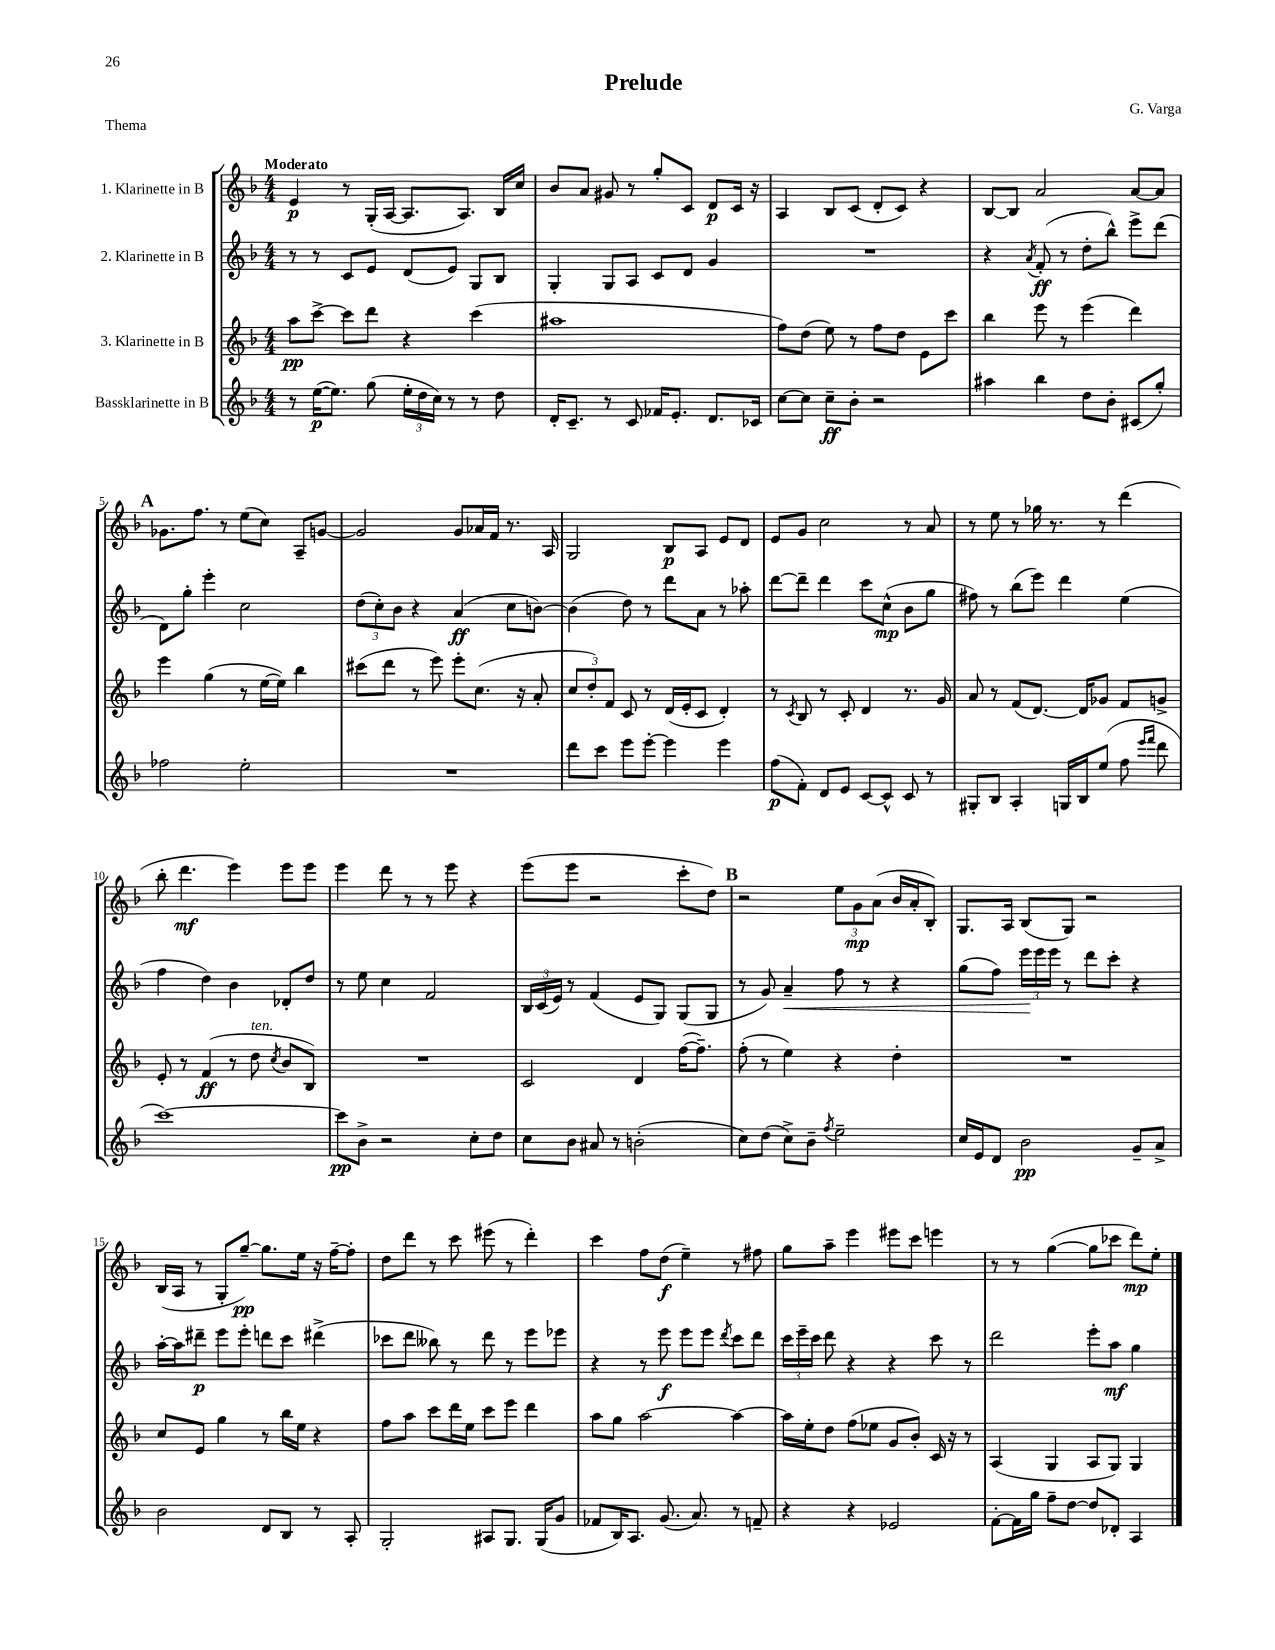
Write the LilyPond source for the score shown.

\header { title = "Prelude" composer = "G. Varga" piece = "Thema" }
<<
\new StaffGroup <<
\new Staff = "s0" \with { instrumentName = "1. Klarinette in B" } {
    \clef treble \key f \major \numericTimeSignature \time 4/4 \tempo "Moderato"
    \autoBeamOff e'4\p r8 g16[-.( a16]~ a8.[ a8.]) bes16[ c''16] |
    bes'8[ a'8] gis'8 r8 g''8[-. c'8] d'8[\p c'16] r16 |
    a4 bes8[ c'8]( d'8[-. c'8]) r4 |
    bes8[~ bes8] a'2 a'8[~ a'8] |
    \mark \markup { \bold "A" } ges'8.[ f''8.] r8 e''8[( c''8]) a8[-- g'8]~ |
    g'2 g'8[ aes'16 f'16] r8. a16 |
    g2 bes8[\p a8] e'8[ d'8] |
    e'8[ g'8] c''2 r8 a'8 |
    r8 e''8 r8 ges''16 r8. r8 d'''4( |
    bes''8-. d'''4.\mf e'''4) e'''8[ e'''8] |
    e'''4 d'''8 r8 r8 e'''8 r4 |
    e'''8[( e'''8] r2 c'''8[-. d''8]) |
    \mark \markup { \bold "B" } r2 \tuplet 3/2 { e''8[ g'8\mp a'8]( } bes'16[ a'16-. bes8]-.) |
    g8.[ a16] bes8[( g8]) r2 |
    bes16[( a16] r8 g8[-. g''8]~--\pp) g''8.[ e''16] r16 f''16[~-- f''8]-. |
    d''8[ d'''8] r8 c'''8 eis'''8( r8 d'''4-.) |
    c'''4 f''8[ d''8]\f( e''4--) r8 fis''8 |
    g''8[ a''8]-- e'''4 eis'''8[ c'''8] e'''4 |
    r8 r8 g''4~( g''8[ ces'''8] d'''8[\mp) e''8]-. \bar "|." |
}
\new Staff = "s1" \with { instrumentName = "2. Klarinette in B" } {
    \clef treble \key f \major \numericTimeSignature \time 4/4
    \autoBeamOff r8 r8 c'8[ e'8] d'8[( e'8]) g8[ bes8] |
    g4-. g8[ a8] c'8[ d'8] g'4 |
    R1 |
    r4 \acciaccatura { a'8 } f'8-.\ff( r8 d''8[-. bes''8]-^) e'''8[-> d'''8]( |
    \mark \markup { \bold "A" } d'8[) g''8]-. e'''4-. c''2 |
    \tuplet 3/2 { d''8[( c''8-.) bes'8] } r4 a'4\ff( c''8[ b'8]~) |
    b'4( d''8) r8 d'''8[ a'8] r8 aes''8-. |
    d'''8[~ d'''8]-- d'''4 c'''8[ c''8]-^\mp( bes'8[ g''8] |
    fis''8) r8 bes''8[( e'''8]) d'''4 e''4( |
    f''4 d''4) bes'4 des'8[-. d''8] |
    r8 e''8 c''4 f'2 |
    \tuplet 3/2 { bes16[ c'16( e'16]) } r8 f'4( e'8[ g8]) g8[( g8] |
    \mark \markup { \bold "B" } r8 g'8) a'4--\< f''8 r8 r4 |
    g''8[( f''8]) \tuplet 3/2 { e'''16[\! e'''16 e'''16] } r8 d'''8[ c'''8]-. r4 |
    a''16[~-. a''16 dis'''8]--\p e'''8[ e'''8]-. d'''8[ c'''8] dis'''4->( |
    ces'''8[ d'''8] beses''8) r8 d'''8 r8 e'''8[ ees'''8] |
    r4 r8 e'''8\f e'''8[ e'''8] \acciaccatura { d'''8 } c'''8[ d'''8] |
    \tuplet 3/2 { c'''16[ e'''16-- c'''16] } d'''8 r4 r4 c'''8 r8 |
    d'''2 e'''8[-. a''8]\mf g''4 \bar "|." |
}
\new Staff = "s2" \with { instrumentName = "3. Klarinette in B" } {
    \clef treble \key f \major \numericTimeSignature \time 4/4
    \autoBeamOff a''8[\pp c'''8]~-> c'''8[ d'''8] r4 c'''4( |
    ais''1 |
    f''8[) d''8]( e''8) r8 f''8[ d''8] e'8[ c'''8] |
    bes''4 e'''8 r8 e'''4( d'''4) |
    \mark \markup { \bold "A" } e'''4 g''4( r8 e''16[~ e''16]) bes''4 |
    cis'''8[( d'''8] r8 e'''8) e'''8[-. c''8.]( r16 a'8-. |
    \tuplet 3/2 { c''8[ d''8-.) f'8] } c'8 r8 d'16[( e'16-. c'8] d'4-.) |
    r8 \acciaccatura { c'8 } bes8 r8 c'8-. d'4 r8. g'16 |
    a'8 r8 f'8[( d'8.]~) d'16[ ges'8] f'8[ g'8]-> |
    e'8-. r8 f'4\ff( r8 d''8^\markup { \italic "ten." } \acciaccatura { c''8 } bes'8[ bes8]) |
    R1 |
    c'2 d'4 f''16[~( f''8.]--) |
    \mark \markup { \bold "B" } f''8-.( r8 e''4) r4 d''4-. |
    R1 |
    c''8[ e'8] g''4 r8 bes''16[ e''16] r4 |
    f''8[ a''8] c'''8[ d'''16 e''16] c'''8[ e'''8] d'''4 |
    a''8[ g''8] a''2~ a''4~ |
    a''16[ e''16-. d''8] f''8[( ees''8] g'8[ bes'8]-.) c'16 r16 r8 |
    a4( g4 a8[ g8]) g4 \bar "|." |
}
\new Staff = "s3" \with { instrumentName = "Bassklarinette in B" } {
    \clef treble \key f \major \numericTimeSignature \time 4/4
    \autoBeamOff r8 e''16[~\p( e''8.]) g''8( \tuplet 3/2 { e''16[-. d''16 c''16]) } r8 r8 d''8 |
    d'16[-. c'8.]-- r8 c'8 fes'16[ e'8.]-. d'8.[ ces'16] |
    c''8[~ c''8] c''8[--\ff bes'8]-. r2 |
    ais''4 bes''4 d''8[ bes'8]-. cis'8[( g''8]-.) |
    \mark \markup { \bold "A" } fes''2 e''2-. |
    R1 |
    d'''8[ c'''8] e'''8[ e'''8]~-. e'''4 e'''4 |
    f''8[\p( f'8]-.) d'8[ e'8] c'8[~ c'8]-^ c'8 r8 |
    gis8[-. bes8] a4-. g16[ bes16 e''8]( f''8 \grace { e'''16[ f'''16] } d'''8 |
    c'''1~) |
    c'''8[\pp bes'8]-> r2 c''8[-. d''8] |
    c''8[ bes'8] ais'8 r8 b'2-.( |
    \mark \markup { \bold "B" } c''8[) d''8]( c''8[->) bes'8]-- \acciaccatura { f''8 } e''2-- |
    c''16[ e'16 d'8] bes'2\pp g'8[-- a'8]-> |
    bes'2 d'8[ bes8] r8 a8-. |
    g2-. ais8[ g8.] g16[( g'8] |
    fes'8[ bes16) a8.] g'8.( a'8.) r8 f'8-- |
    r4 r4 ees'2 |
    f'8[~-. f'16 g''16] f''8[-- d''8]~ d''8[ des'8]-. a4 \bar "|." |
}
>>
>>
